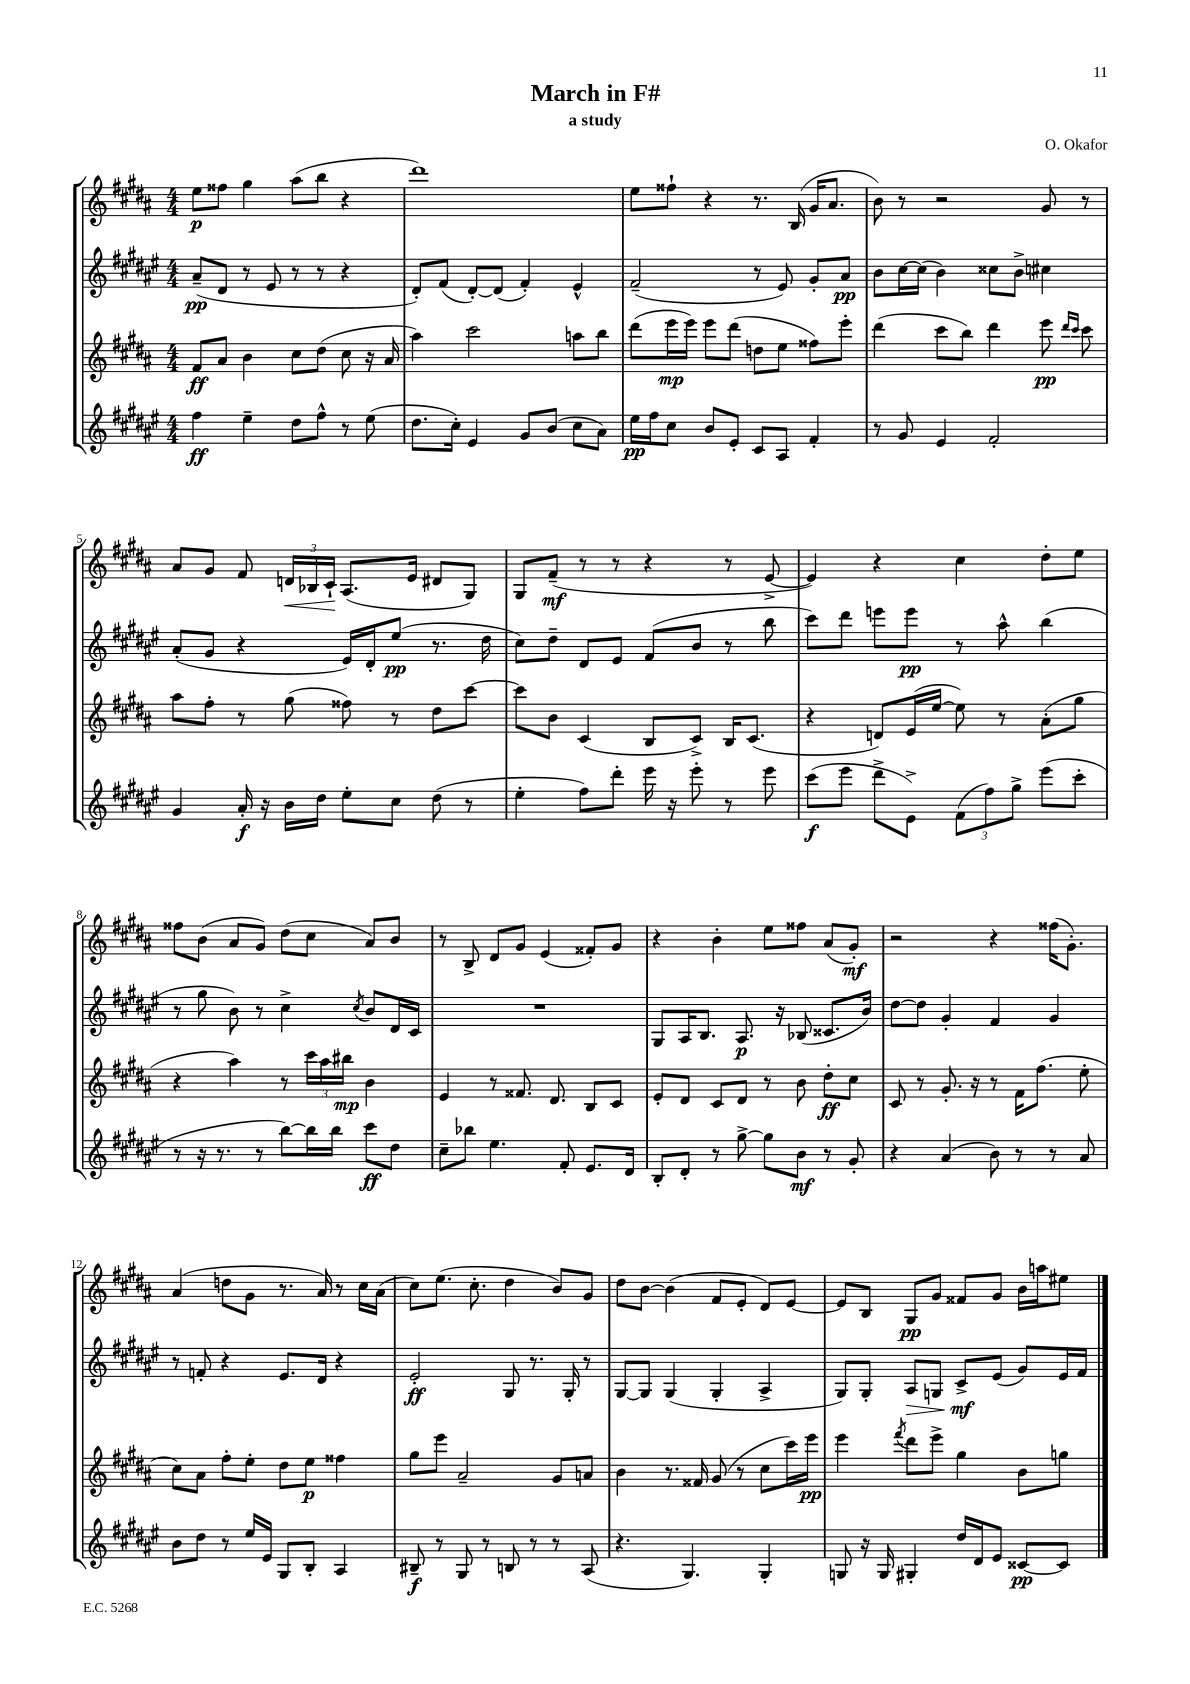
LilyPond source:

\header { title = "March in F#" composer = "O. Okafor" subtitle = "a study" }
<<
\new StaffGroup <<
\new Staff = "s0" {
    \clef treble \key b \major \numericTimeSignature \time 4/4
    \autoBeamOff e''8[\p fisis''8] gis''4 ais''8[( b''8] r4 |
    dis'''1) |
    e''8[ fisis''8]-! r4 r8. b16( gis'16[ ais'8.] |
    b'8) r8 r2 gis'8 r8 |
    ais'8[ gis'8] fis'8 \tuplet 3/2 { d'16[\< bes16 cis'16]-!\! } ais8.[( e'16] dis'8[ gis8]) |
    gis8[ fis'8]--\mf( r8 r8 r4 r8 e'8~-> |
    e'4) r4 cis''4 dis''8[-. e''8] |
    fisis''8[ b'8]( ais'8[ gis'8]) dis''8[( cis''8] ais'8[) b'8] |
    r8 b8-> dis'8[ gis'8] e'4( fisis'8[-.) gis'8] |
    r4 b'4-. e''8[ fisis''8] ais'8[( gis'8]-.\mf) |
    r2 r4 fisis''16[( gis'8.]-.) |
    ais'4( d''8[ gis'8] r8. ais'16) r8 cis''16[ ais'16]( |
    cis''8[) e''8.]( cis''8.-. dis''4 b'8[) gis'8] |
    dis''8[ b'8]~ b'4( fis'8[ e'8]-. dis'8[) e'8]~ |
    e'8[ b8] gis8[\pp gis'8] fisis'8[ gis'8] b'16[ a''16 eis''8] \bar "|." |
}
\new Staff = "s1" {
    \clef treble \key fis \major \numericTimeSignature \time 4/4
    \autoBeamOff ais'8[--\pp( dis'8] r8 eis'8 r8 r8 r4 |
    dis'8[-.) fis'8]( dis'8[~-.) dis'8]( fis'4-.) eis'4-^ |
    fis'2--( r8 eis'8) gis'8[-. ais'8]\pp |
    b'8[ cis''16~ cis''16]( b'4) cisis''8[ b'8]-> cis''4 |
    ais'8[-.( gis'8] r4 eis'16[) dis'16-. eis''8]\pp( r8. dis''16 |
    cis''8[) dis''8]-- dis'8[ eis'8] fis'8[( b'8] r8 b''8 |
    cis'''8[) dis'''8] e'''8[ e'''8]\pp r8 ais''8-^ b''4( |
    r8 gis''8 b'8) r8 cis''4-> \acciaccatura { cis''8 } b'8[ dis'16 cis'16] |
    R1 |
    gis8[ ais16 b8.] ais8.\p r16 bes8( cisis'8.[ b'16]) |
    dis''8[~ dis''8] gis'4-. fis'4 gis'4 |
    r8 f'8-. r4 eis'8.[ dis'16] r4 |
    eis'2-.\ff gis8 r8. gis16-. r8 |
    gis8[~ gis8] gis4( gis4-. ais4-> |
    gis8[) gis8]-. ais8[\> g8] cis'8[->\mf\! eis'8]( gis'8[) eis'16 fis'16] \bar "|." |
}
\new Staff = "s2" {
    \clef treble \key b \major \numericTimeSignature \time 4/4
    \autoBeamOff fis'8[\ff ais'8] b'4 cis''8[ dis''8]( cis''8 r16 ais'16 |
    ais''4) cis'''2 a''8[ b''8] |
    dis'''8[( e'''16\mp e'''16]) e'''8[ dis'''8]( d''8[ e''8] fisis''8[) e'''8]-. |
    dis'''4( cis'''8[ b''8]) dis'''4 e'''8\pp \grace { dis'''16[ cis'''16] } cis'''8 |
    ais''8[ fis''8]-. r8 gis''8( fisis''8) r8 dis''8[ cis'''8]~ |
    cis'''8[ b'8] cis'4( b8[ cis'8]->) b16[ cis'8.]( |
    r4 d'8[) e'16( e''16]~ e''8) r8 ais'8[-.( gis''8] |
    r4 ais''4) r8 \tuplet 3/2 { cis'''16[ ais''16 bis''16]\mp } b'4 |
    e'4 r8 fisis'8. dis'8. b8[ cis'8] |
    e'8[-. dis'8] cis'8[ dis'8] r8 b'8 dis''8[-.\ff cis''8] |
    cis'8 r8 gis'8.-. r16 r8 fis'16[ fis''8.]( e''8-. |
    cis''8[) ais'8] fis''8[-. e''8]-. dis''8[ e''8]\p fisis''4 |
    gis''8[ e'''8] ais'2-- gis'8[ a'8] |
    b'4 r8. fisis'16 gis'8( r8 cis''8[ cis'''16) e'''16]\pp |
    e'''4 \acciaccatura { fis'''8 } dis'''8[ e'''8]-> gis''4 b'8[ g''8] \bar "|." |
}
\new Staff = "s3" {
    \clef treble \key fis \major \numericTimeSignature \time 4/4
    \autoBeamOff fis''4\ff eis''4-- dis''8[ fis''8]-^ r8 eis''8( |
    dis''8.[ cis''16]-.) eis'4 gis'8[ b'8]( cis''8[ ais'8]) |
    eis''16[\pp fis''16 cis''8] b'8[ eis'8]-. cis'8[ ais8] fis'4-. |
    r8 gis'8 eis'4 fis'2-. |
    gis'4 ais'16-.\f r16 b'16[ dis''16] eis''8[-. cis''8] dis''8( r8 |
    eis''4-. fis''8[) dis'''8]-. eis'''16 r16 eis'''8-. r8 eis'''8 |
    cis'''8[\f( eis'''8] dis'''8[-> eis'8]->) \tuplet 3/2 { fis'8[( fis''8) gis''8]-> } eis'''8[( cis'''8]-. |
    r8 r16 r8. r8 b''8[~) b''16 b''16] cis'''8[\ff dis''8] |
    cis''8[-- bes''8] eis''4. fis'8-. eis'8.[ dis'16] |
    b8[-. dis'8]-. r8 gis''8~-> gis''8[ b'8]\mf r8 gis'8-. |
    r4 ais'4( b'8) r8 r8 ais'8 |
    b'8[ dis''8] r8 eis''16[ eis'16] gis8[ b8]-. ais4 |
    bis8--\f r8 gis8 r8 b8 r8 r8 ais8( |
    r4. gis4.) gis4-. |
    g8 r16 g16 gis4-. dis''16[ dis'16 eis'8] cisis'8[~\pp cisis'8] \bar "|." |
}
>>
>>
